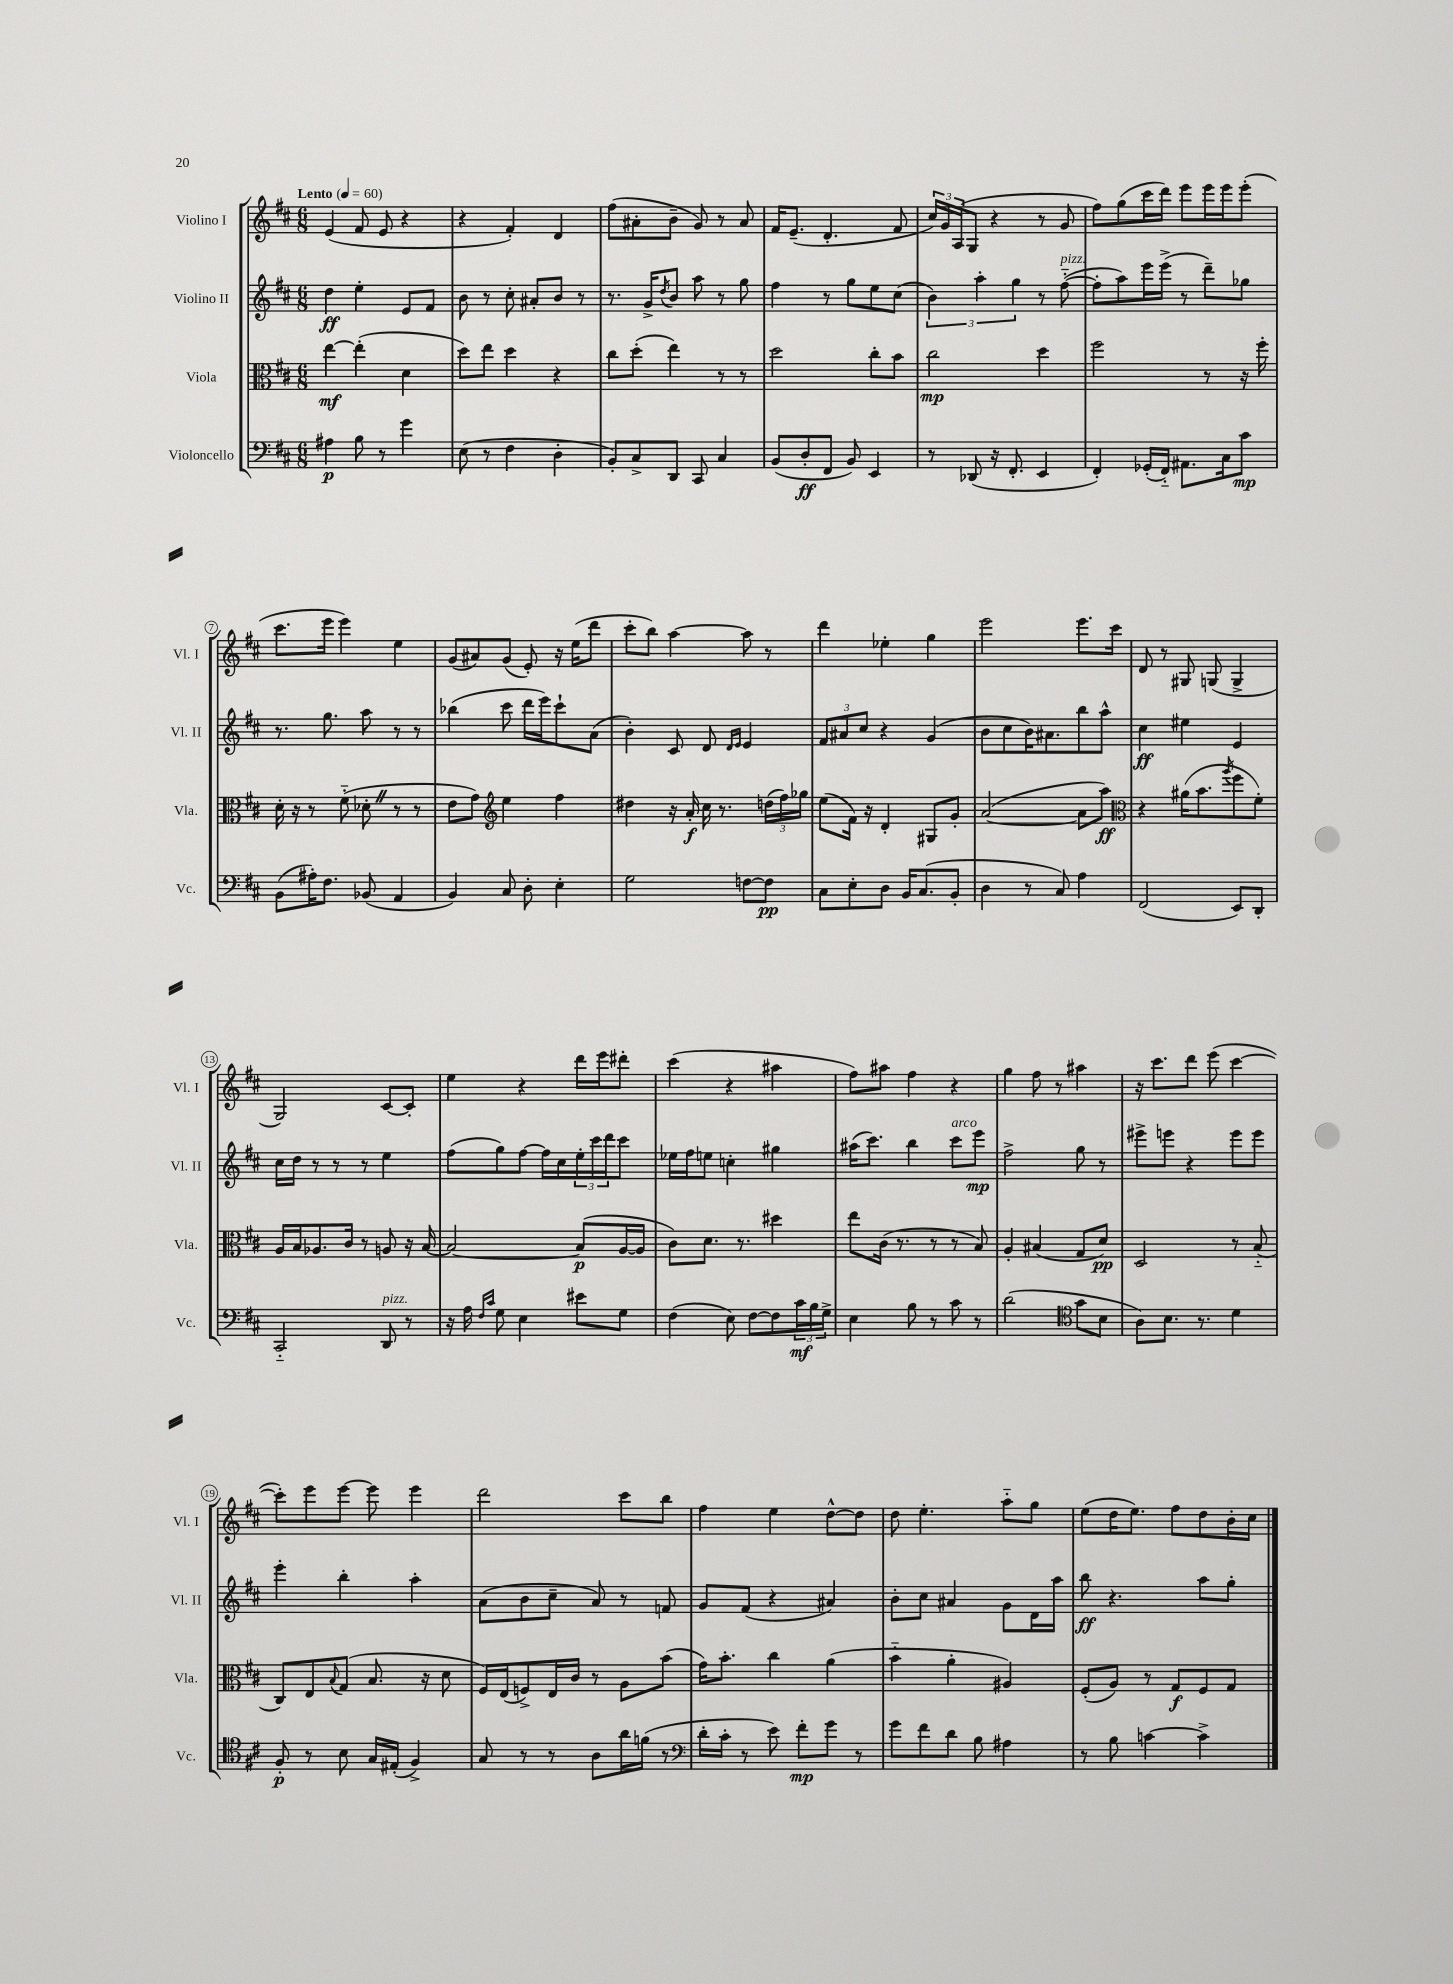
<<
\new StaffGroup <<
\new Staff = "s0" \with { instrumentName = "Violino I" shortInstrumentName = "Vl. I" } {
    \clef treble \key d \major \numericTimeSignature \time 6/8 \tempo "Lento" 4 = 60
    e'4( fis'8 e'8 r4 |
    r4 fis'4-.) d'4 |
    fis''8( ais'8-. b'8-- g'8) r8 ais'8 |
    fis'16 e'8.--( d'4.-. fis'8 |
    \tuplet 3/2 { cis''16) g'16 a16( } g8 r4 r8 g'8 |
    fis''8) g''8( cis'''16 d'''16) e'''8 e'''16 e'''16 e'''8-.( |
    cis'''8. e'''16 e'''4) e''4 |
    g'8( ais'8) g'8( e'8-.) r16 e''16( d'''8 |
    cis'''8-. b''8) a''4~ a''8 r8 |
    d'''4 ees''4-. g''4 |
    e'''2 e'''8. cis'''16 |
    d'8 r8 gis8 g8( g4-> |
    g2) cis'8~ cis'8-. |
    e''4 r4 d'''16 e'''16 dis'''8-. |
    cis'''4( r4 ais''4 |
    fis''8) ais''8 fis''4 r4 |
    g''4 fis''8 r8 ais''4 |
    r16 cis'''8. d'''8 e'''8( cis'''4~ |
    cis'''8-.) e'''8 e'''8~ e'''8 e'''4 |
    d'''2 cis'''8 b''8 |
    fis''4 e''4 d''8~-^ d''8 |
    d''8 e''4.-. a''8-_ g''8 |
    e''8( d''16 e''8.) fis''8 d''8 b'16-. cis''16 \bar "|." |
}
\new Staff = "s1" \with { instrumentName = "Violino II" shortInstrumentName = "Vl. II" } {
    \clef treble \key d \major \numericTimeSignature \time 6/8
    d''4\ff e''4-. e'8 fis'8 |
    b'8 r8 cis''8-. ais'8-. b'8 r8 |
    r8. g'16-> \acciaccatura { d''8 } b'8 a''8 r8 g''8 |
    fis''4 r8 g''8 e''8 cis''8( |
    \tuplet 3/2 { b'4) a''4-. g''4 } r8 fis''8~-_^\markup { \italic "pizz." }( |
    fis''8-. a''8) e'''16 e'''16->( r8 d'''8--) ges''8 |
    r8. g''8. a''8 r8 r8 |
    bes''4( cis'''8 d'''16 e'''16) cis'''8-! a'8( |
    b'4-.) cis'8 d'8 \grace { d'16 e'16 } e'4 |
    \tuplet 3/2 { fis'8 ais'8 cis''8 } r4 g'4( |
    b'8 cis''8 b'16) ais'8. b''8 a''8-^ |
    cis''4\ff eis''4 e'4 |
    cis''16 d''16 r8 r8 r8 e''4 |
    fis''8( g''8) fis''8~ fis''16 cis''16 \tuplet 3/2 { e''16-. cis'''16 d'''16 } cis'''8 |
    ees''16 fis''16 e''8 c''4-. gis''4 |
    ais''16( cis'''8.) b''4 cis'''8^\markup { \italic "arco" } e'''8\mp |
    fis''2-> g''8 r8 |
    eis'''8-> e'''8 r4 e'''8 e'''8 |
    e'''4-. b''4-. a''4-. |
    a'8( b'8 cis''8-- a'8) r8 f'8 |
    g'8 fis'8( r4 ais'4) |
    b'8-. cis''8 ais'4 g'8 d'16 a''16 |
    b''8\ff r4. a''8 g''8-. \bar "|." |
}
\new Staff = "s2" \with { instrumentName = "Viola" shortInstrumentName = "Vla." } {
    \clef alto \key d \major \numericTimeSignature \time 6/8
    e''4~\mf e''4-.( d'4 |
    d''8) e''8 d''4 r4 |
    cis''8 d''8-.( e''4) r8 r8 |
    d''2 cis''8-. b'8 |
    cis''2\mp d''4 |
    fis''2 r8 r16 fis''16-. |
    d'16-. r16 r8 fis'8-_( des'8-. \once \override BreathingSign.text = \markup { \musicglyph "scripts.caesura.straight" } \breathe r8 r8 |
    e'8 g'8) \clef treble e''4 fis''4 |
    dis''4 r16 a'16-.\f cis''16 r8. \tuplet 3/2 { d''16( fis''16) ges''16 } |
    e''8( fis'16) r16 d'4-. gis8 g'8-. |
    a'2~( a'8 a''8\ff) |
    \clef alto r4 ais'16( b'8. \acciaccatura { a''8 } fis''8 fis'8-.) |
    a16 b16 aes8. cis'16 r8 a8 r16 b16~ |
    b2~ b8\p( a16~ a16 |
    cis'8) d'8. r8. dis''4 |
    e''8 cis'16( r8. r8 r8 b8) |
    a4-. bis4( g8 d'8\pp) |
    d2 r8 b8-_( |
    cis8) e8 \appoggiatura { b8 } g8( b8. r16 d'8 |
    fis16) e16( f8->) e16 cis'16 r8 a8 b'8( |
    g'16) b'8.-. cis''4 a'4( |
    b'4-_ a'4-. ais4) |
    fis8-.( a8) r8 g8\f fis8 g8 \bar "|." |
}
\new Staff = "s3" \with { instrumentName = "Violoncello" shortInstrumentName = "Vc." } {
    \clef bass \key d \major \numericTimeSignature \time 6/8
    ais4\p b8 r8 g'4 |
    e8( r8 fis4 d4-. |
    b,8-.) cis8-> d,8 cis,8 cis4 |
    b,8( d8-.\ff fis,8 b,8) e,4 |
    r8 des,8( r16 fis,8.-. e,4 |
    fis,4-.) ges,16-.( fis,16-_) ais,8. cis16 cis'8\mp |
    b,8( ais16-.) fis8. bes,8( a,4 |
    b,4) cis8 d8-. e4-. |
    g2 f8~ f8\pp |
    cis8 e8-. d8 b,16 cis8.( b,8-. |
    d4 r8 cis8) a4 |
    fis,2( e,8) d,8-. |
    cis,2-_ d,8^\markup { \italic "pizz." } r8 |
    r16 a16 \grace { fis16 cis'16 } g8 e4 eis'8 g8 |
    fis4( e8) fis8~ fis8 \tuplet 3/2 { cis'16\mf b16 g16-> } |
    e4 b8 r8 cis'8 r8 |
    d'2( \clef tenor g'8 b8 |
    a8) b8. r8. d'4 |
    fis8-.\p r8 b8 g16 eis16-.( fis4->) |
    g8 r8 r8 a8 a'16 f'16( r8 |
    \clef bass d'16-. cis'16-. r8 e'8) fis'8-.\mp g'8 r8 |
    g'8 fis'8 d'8 b8 ais4 |
    r8 b8 c'4~ c'4-> \bar "|." |
}
>>
>>
\layout { \context { \Score \override BarNumber.stencil = #(make-stencil-circler 0.1 0.3 ly:text-interface::print) } }
